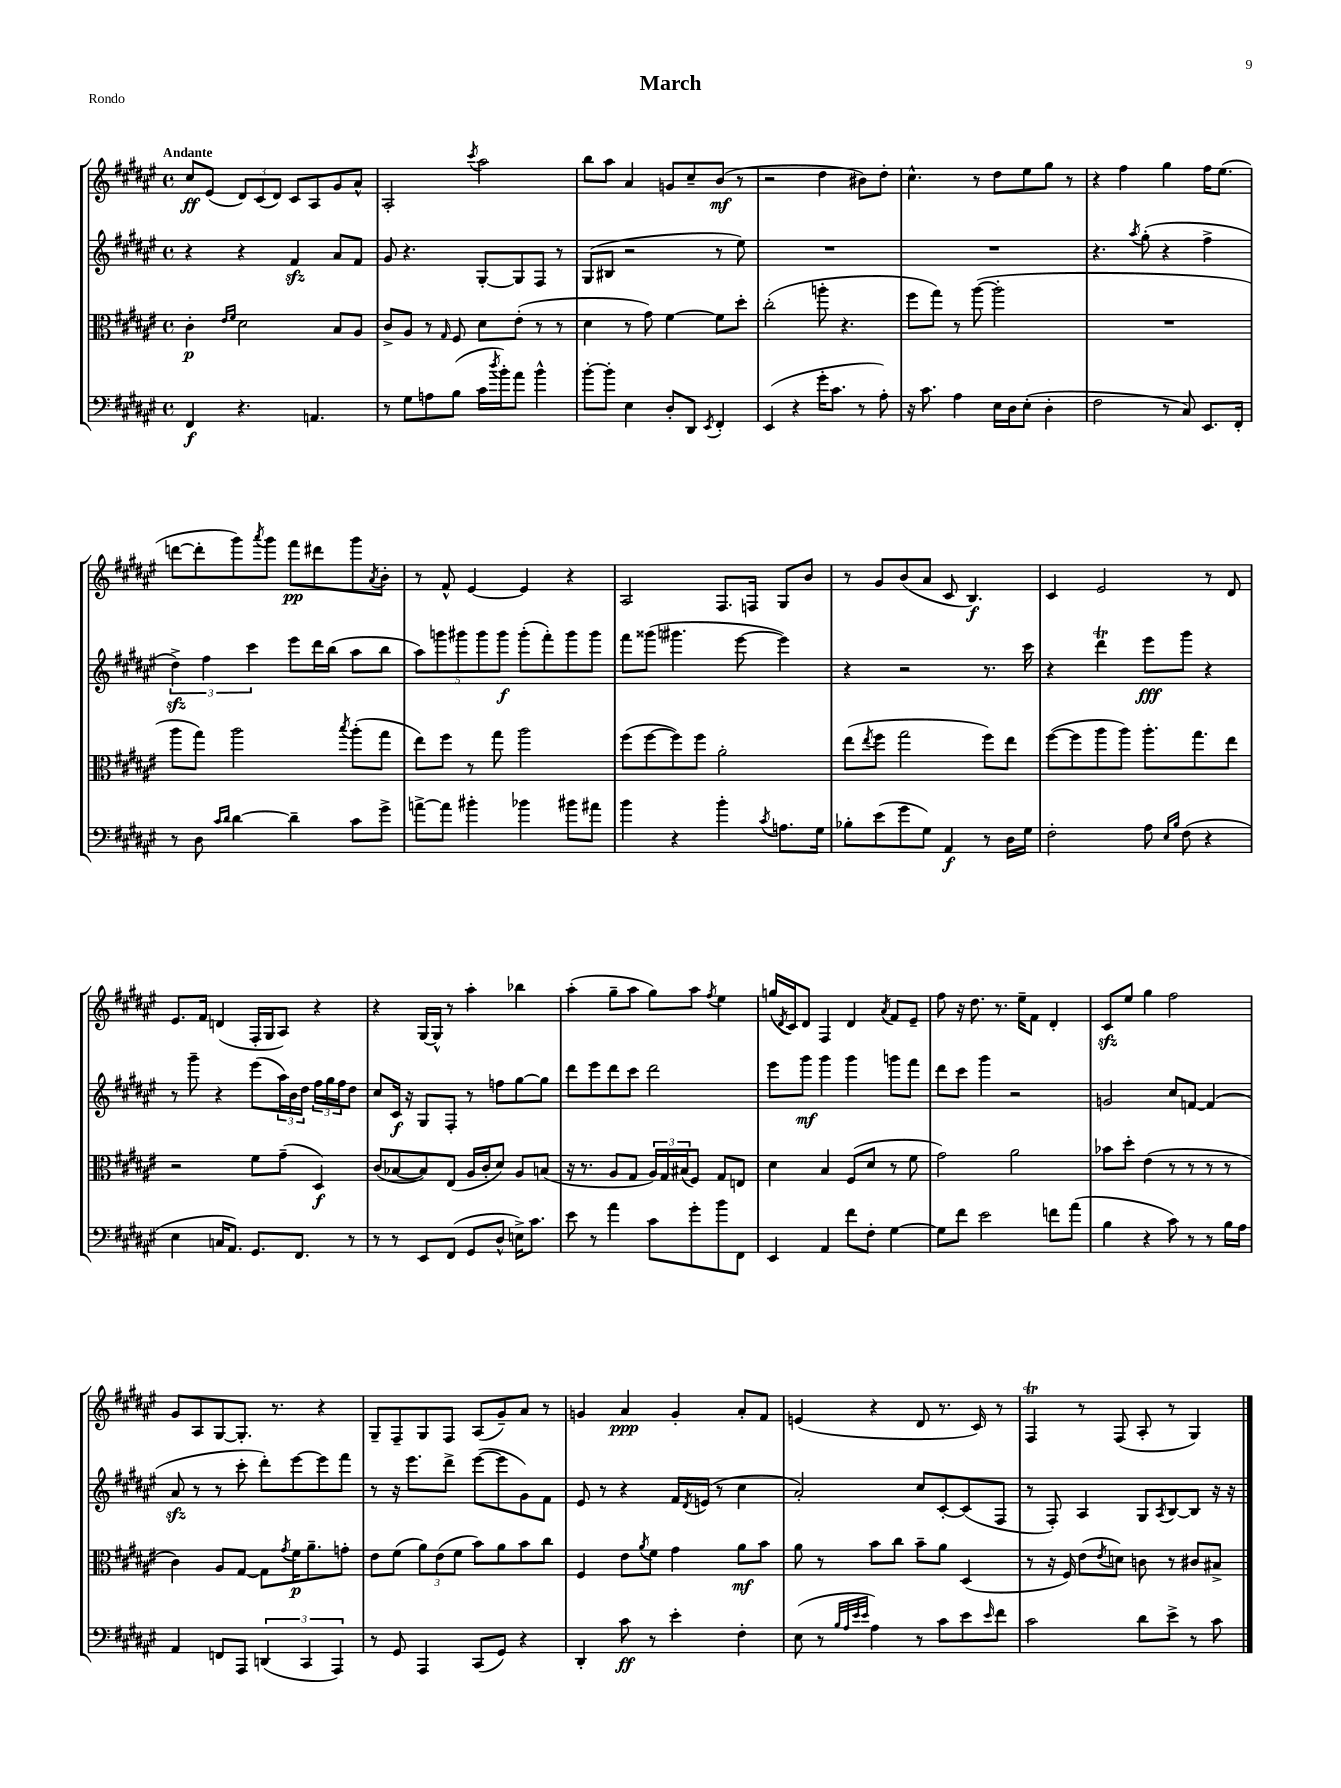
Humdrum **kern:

**kern	**kern	**kern	**kern
*staff4	*staff3	*staff2	*staff1
*clefF4	*clefC3	*clefG2	*clefG2
*k[f#c#g#d#a#e#]	*k[f#c#g#d#a#e#]	*k[f#c#g#d#a#e#]	*k[f#c#g#d#a#e#]
*M4/4	*M4/4	*M4/4	*M4/4
*met(c)	*met(c)	*met(c)	*met(c)
4FF#	4c#'	4r	8cc#
.	.	.	(8e#
.	16qqe#	.	.
.	16qqf#	.	.
4.r	2d#	4r	12d#)
.	.	.	(12c#
.	.	.	12d#)
.	.	4f#	8c#
4.AA	.	.	8A#
.	8B	8a#	8g#
.	8A#	8f#	8a#^^
=	=	=	=
8r	8c#^	8g#	2A#'
8G#	8A#	4.r	.
8A	8r	.	.
.	16qqG#	.	.
(8B	8F#	.	.
.	.	.	8qccc#
16c#	8d#	[8G#'	2aa#
8qdd#	.	.	.
16b')	.	.	.
8a#	(8e#'	8G#]	.
4b^^	8r	8F#	.
.	8r	8r	.
=	=	=	=
[8b'	4d#	(8G#	8bb
8b']	.	8B#	8aa#
4E#	8r	2r	4a#
.	8g#)	.	.
8D#'	[4f#	.	8g
8DD#	.	.	8cc#~
8qEE#	.	.	.
4FF#'	8f#]	8r	(8b
.	8dd#'	8ee#)	8r
=	=	=	=
(4EE#	(2cc#'	1r	2r
4r	.	.	.
16g#'	8aa'	.	4dd#
8.c#	.	.	.
.	4.r	.	.
8r	.	.	8b#)
8A#')	.	.	8dd#'
=	=	=	=
16r	8ff#	1r	4.cc#^^
8.c#	.	.	.
.	8gg#)	.	.
4A#	8r	.	.
.	([8aa#	.	8r
16E#	2aa#']	.	8dd#
16D#	.	.	.
(8E#'	.	.	8ee#
4D#'	.	.	8gg#
.	.	.	8r
=	=	=	=
2F#	1r	4.r	4r
.	.	.	4ff#
.	.	8qaa#	.
.	.	(8gg#'	.
8r	.	4r	4gg#
8C#)	.	.	.
8.EE#	.	4ff#^	16ff#
.	.	.	(8.ee#
16FF#'	.	.	.
=	=	=	=
8r	8aa#	6dd#^)	[8ddd
8D#	8gg#)	.	8ddd']
.	.	6ff#	.
16qqc#	.	.	.
16qqd#	.	.	.
[4d#	2aa#	.	8ggg#)
.	.	6ccc#	.
.	.	.	8qaaa#
.	.	.	8ggg#
4d#~]	.	8eee#	8fff#
.	.	16ddd#	8ddd#
.	.	(16bb	.
.	8qbb	.	.
8c#	(8aa#'	8aa#	8ggg#
.	.	.	8qa#
8g#^	8gg#	8bb	8b'
=	=	=	=
[8a^	8ee#)	10aa#)	8r
.	.	10ggg	.
8a]	8ff#	.	8f#^^
.	.	10ggg#	.
4b#'	8r	.	[4e#
.	.	10ggg#	.
.	8gg#	.	.
.	.	10ggg#	.
4b-	2aa#	(8ggg#'	4e#]
.	.	8fff#')	.
8b#	.	8ggg#	4r
8a#	.	8ggg#	.
=	=	=	=
4b	(8ff#	8fff#	2A#
.	[8ff#	(8ggg##	.
4r	8ff#])	4.ggg#	.
.	8ff#	.	.
4b'	2a#'	.	8.F#
.	.	[8eee#	.
.	.	.	16F
8qc#	.	.	.
8.A	.	4eee#])	8G#
.	.	.	8b
16G#	.	.	.
=	=	=	=
8B-'	(8ee#	4r	8r
.	8qee#	.	.
(8e#	8ff#	.	8g#
8g#	2gg#	2r	(8b
8G#)	.	.	8a#
4AA#	.	.	8c#
.	.	.	4.B)
8r	8ff#)	8.r	.
16D#	8ee#	.	.
16G#	.	16ccc#	.
=	=	=	=
2F#'	([8ff#	4r	4c#
.	8ff#]	.	.
.	8aa#	4ddd#	2e#
.	8aa#)	.	.
8A#	8.aa#'	8eee#	.
16qqE#	.	.	.
16qqB	.	.	.
(8F#	.	8ggg#	.
.	8.gg#	.	.
4r	.	4r	8r
.	8ee#	.	8d#
=	=	=	=
4E#	2r	8r	8.e#
.	.	8ggg#~	.
.	.	.	16f#
16C	.	4r	(4d
8.AA#)	.	.	.
8.GG#	8f#	(8eee#	16F#'
.	.	.	16G#
.	(8g#~	24aa#)	8A#)
.	.	24b	.
8.FF#	.	.	.
.	.	24dd#	.
.	4D#)	24ff#	4r
.	.	24gg#	.
.	.	24ff#	.
8r	.	8dd#	.
=	=	=	=
8r	(8c#	8cc#	4r
8r	[8B-	16c#	.
.	.	16r	.
8EE#	8B-])	8G#	[16G#
.	.	.	16G#^^]
(8FF#	(8E#	8F#'	8r
8GG#	16A#	8r	4aa#'
.	16c#'	.	.
8D#^^	8d#)	8ff	.
16E^)	8A#	[8gg#	4bb-
8.c#	.	.	.
.	(8B	8gg#]	.
=	=	=	=
8e#	16r	8ddd#	(4aa#'
.	8.r	.	.
8r	.	8eee#	.
4a#	8A#	8ddd#	8gg#~
.	8G#	8ccc#	8aa#
8c#	24A#)	2ddd#	8gg#)
.	24G#	.	.
.	(24B#	.	.
8g#'	8F#)	.	8aa#
.	.	.	8qff#
8b	8G#	.	4ee#
8FF#	8E	.	.
=	=	=	=
4EE#	4d#	8eee#	(16gg
.	.	.	8qd#
.	.	.	16c#)
.	.	8ggg#	8d#
4AA#	4B	4ggg#	4F#
8f#	(8F#	4ggg#	4d#
8F#'	8d#	.	.
.	.	.	8qa#
[4G#	8r	8ggg	8f#
.	8f#	8fff#	8e#~
=	=	=	=
8G#]	2g#)	8ddd#	8ff#
8f#	.	8ccc#	16r
.	.	.	8.dd#
2e#	.	4ggg#	.
.	.	.	8.r
.	2a#	2r	.
.	.	.	16ee#~
.	.	.	8f#
8f	.	.	4d#'
(8a#	.	.	.
=	=	=	=
4B	8b-	2g	8c#
.	8dd#'	.	8ee#
4r	(4e#	.	4gg#
8c#)	8r	8cc#	2ff#
8r	8r	[8f	.
8r	8r	(4f]	.
16B	8r	.	.
16A#	.	.	.
=	=	=	=
4AA#	4c#)	8a#	8g#
.	.	8r	8A#
8FF	8A#	8r	[8G#
8AAA#	[8G#	8ccc#'	8.G#']
(6DD	8G#]	8ddd#')	.
.	.	.	8.r
.	8qg#	.	.
.	16f#	[8eee#	.
6CC#	.	.	.
.	8.a#~	.	.
.	.	8eee#]	4r
6AAA#)	.	.	.
.	8g'	8fff#	.
=	=	=	=
8r	8e#	8r	8G#~
8GG#	(8f#	16r	8F#~
.	.	8.eee#	.
4AAA#	12a#)	.	8G#
.	(12e#	.	.
.	.	8ddd#^	8F#
.	12f#	.	.
(8CC#	8b)	([8eee#	(8A#
8GG#)	8a#	8eee#]	8g#~)
4r	8b	8g#)	8a#
.	8cc#	8f#	8r
=	=	=	=
4DD#'	4F#	8e#	4g
.	.	8r	.
8c#	8e#	4r	4a#
.	8qa#	.	.
8r	8f#	.	.
4e#'	4g#	16f#	4g'
.	.	8qd#	.
.	.	(16e	.
.	.	8r	.
4F#'	8a#	4cc#	8a#'
.	8b	.	8f#
=	=	=	=
(8E#	8a#	2a#')	(4e
8r	8r	.	.
32qqB	.	.	.
32qqA#	.	.	.
32qqe#	.	.	.
32qqe#	.	.	.
4A#)	8b	.	4r
.	8cc#	.	.
8r	8b~	8cc#	8d#
8c#	8a#	[8c#'	8.r
8e#	(4D#	(8c#]	.
.	.	.	16c#)
16qqe#	.	.	.
8f#	.	8F#	8r
=	=	=	=
2c#	8r	8r	4F#
.	16r	8F#')	.
.	16F#)	.	.
.	(8e#	4A#	8r
.	8qe#	.	.
.	8d)	.	(8F#
8d#	8c	8G#	8A#'
.	.	8qA#	.
8e#^	8r	[8B	8r
8r	8c#	8B]	4G#)
8c#	8B#^	16r	.
.	.	16r	.
==	==	==	==
*-	*-	*-	*-
